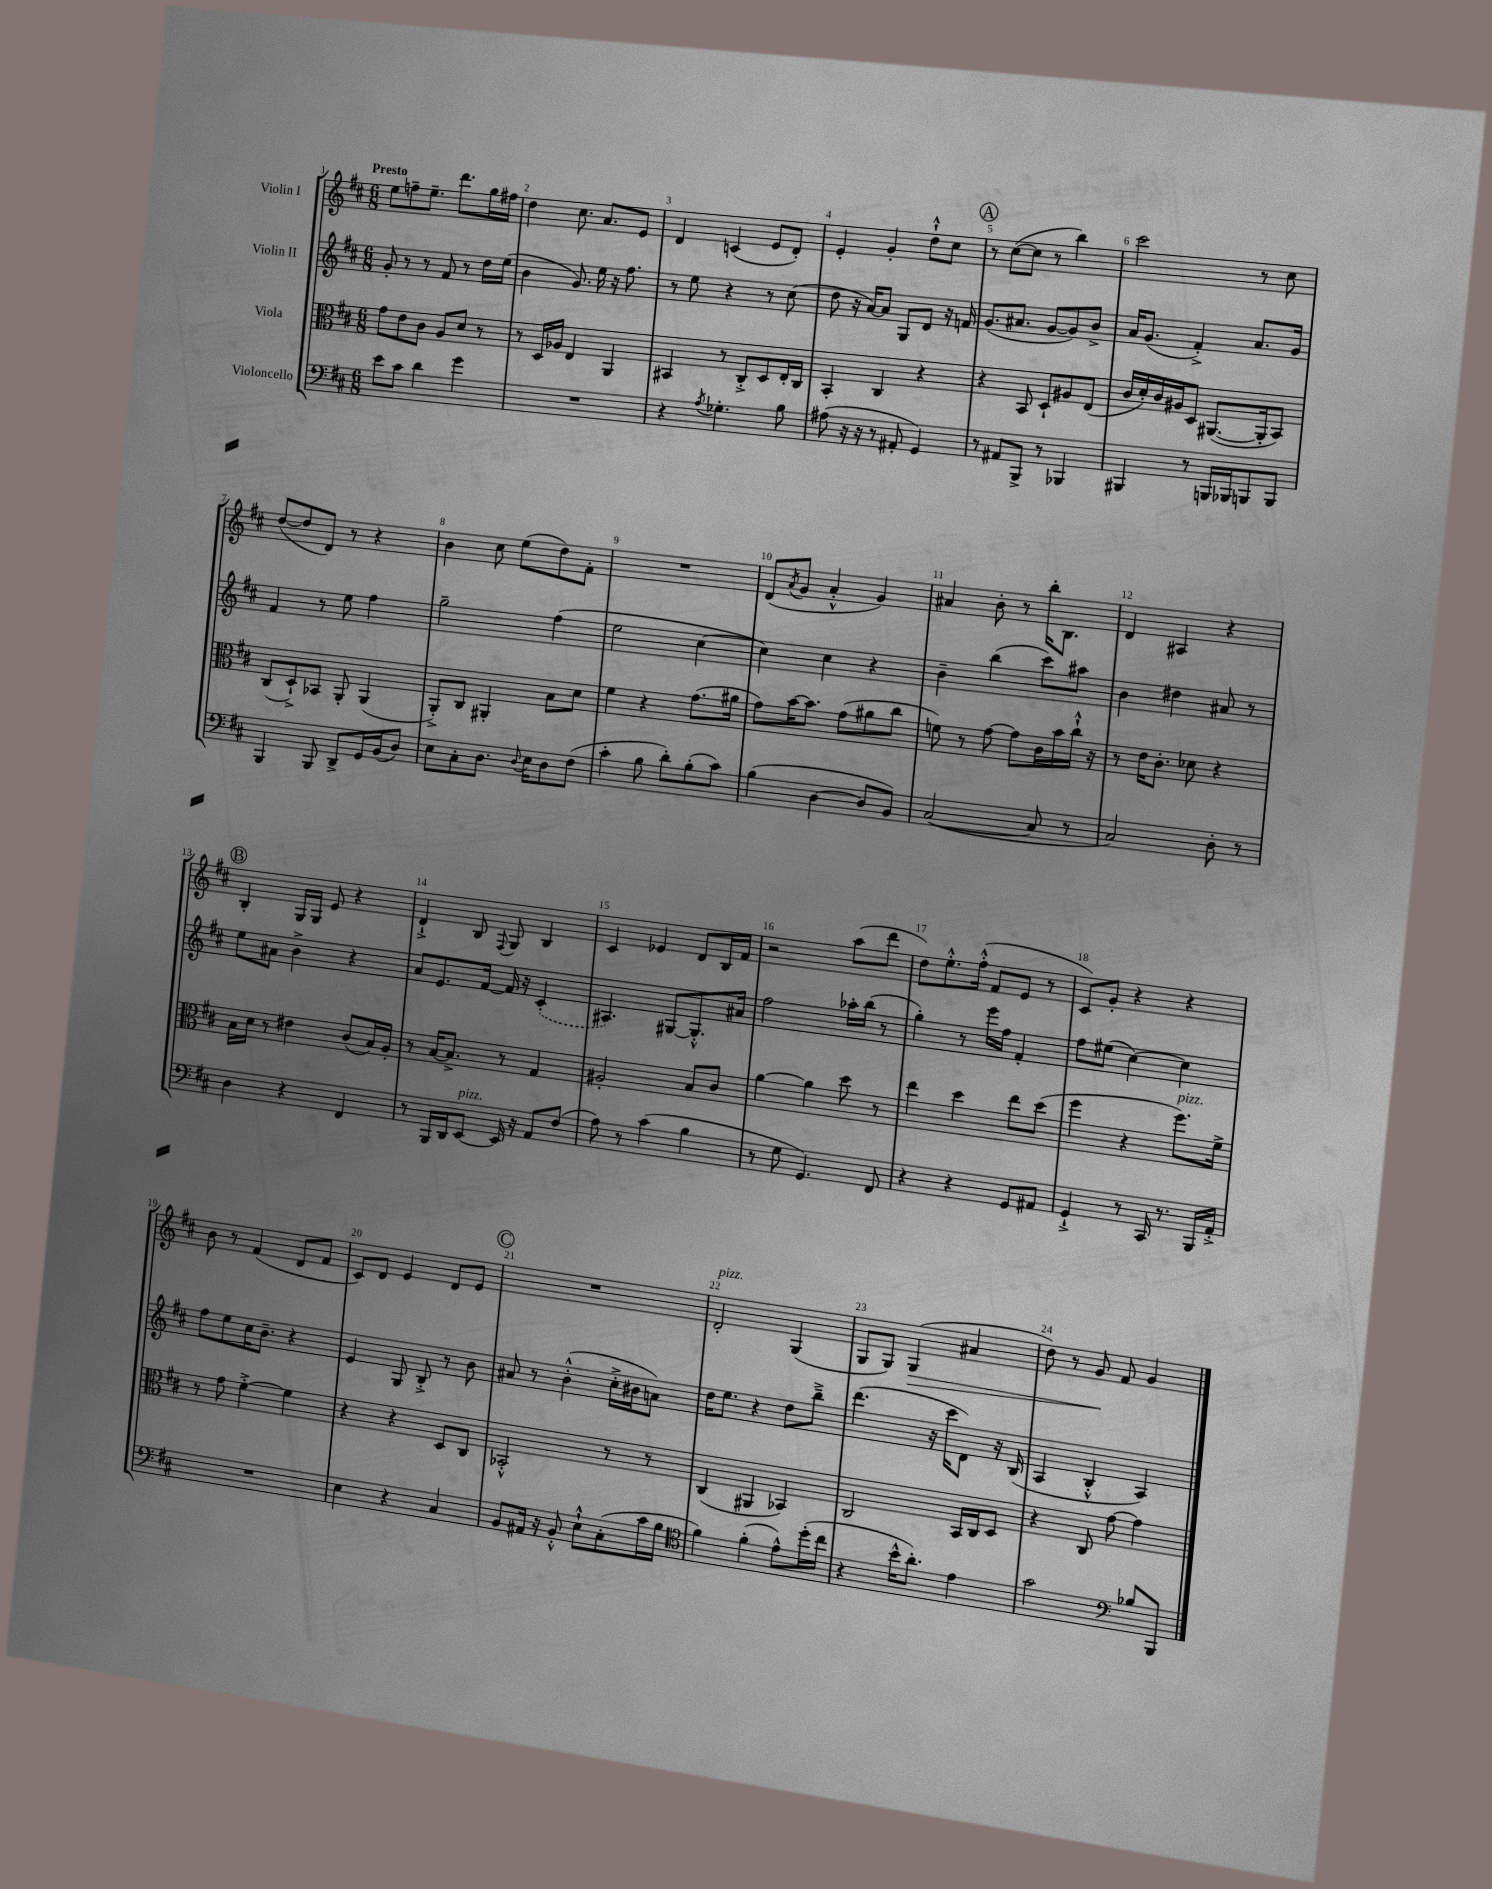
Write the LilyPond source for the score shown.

<<
\new StaffGroup <<
\new Staff = "s0" \with { instrumentName = "Violin I" } {
    \clef treble \key d \major \numericTimeSignature \time 6/8 \tempo "Presto"
    e''8 f''8-- e''8.-- d'''8. g''16 fis''16 |
    d''4 cis''8. a'8. e'8 |
    d'4 c'4( e'8 d'8-.) |
    e'4-. g'4-. d''8-!-^ cis''8 |
    \mark \markup { \circle "A" } r8 cis''8~( cis''8 r8 b''4) |
    cis'''2 r8 cis''8 |
    d''8~( d''8 d'8) r8 r4 |
    b'4 cis''8 e''8( d''8) fis'8-. |
    R2. |
    d'8( \acciaccatura { a'8 } g'8 a'4-.-^ g'4) |
    ais'4 b'8-. r8 b''16-. b8. |
    d'4 ais4 r4 |
    \mark \markup { \circle "B" } b4-. g16 g16 e'8 r4 |
    d'4-!-> b8 \appoggiatura { fis8 } g8 b4 |
    cis'4 ees'4 d'8 b16 fis'16 |
    r2 a''8( d'''8 |
    d''8) e''8.-.-^ fis''16-.-^( fis'8 e'8 r8 |
    cis'8) g'8-. r4 r4 |
    b'8 r8 fis'4( d'8 fis'8 |
    cis'8) d'8 e'4 d'8 e'8 |
    \mark \markup { \circle "C" } R2. |
    d'2-.^\markup { \italic "pizz." } g4( |
    g8 g8) g4\>( ais'4 |
    d''8) r8 g'8\! fis'8 g'4 \bar "|." |
}
\new Staff = "s1" \with { instrumentName = "Violin II" } {
    \clef treble \key d \major \numericTimeSignature \time 6/8
    g'8-. r8 r8 fis'8 r8 d''16 e''16( |
    b'4 g'8.) e''16 r16 fis''8. |
    r8 e''8 r4 r8 cis''8( |
    d''8 r16 a'16~) a'8 g8 d'8 r16 f'16 |
    \mark \markup { \circle "A" } g'8.( ais'8. g'8~ g'8) b'8-> |
    a'16 g'8.( fis'4-.->) a'8. g'16 |
    fis'4 r8 e''8 fis''4 |
    g''2-- fis''4( |
    e''2 cis''4~ |
    cis''4) cis''4 r4 |
    b'4-- b''4( cis'''8) ais''8 |
    b'4 dis''4 ais'8 r8 |
    \mark \markup { \circle "B" } e''8 ais'8 b'4-> r4 |
    a'8 e'8. fis'16~ fis'16 r16 \once \slurDashed cis'4-.( |
    ais4.) gis8~ gis8.-.-^ ais'16 |
    fis''2 aes''16-. b''16( r8 |
    g''4-.) r8 e'''16 fis''16 fis'4-. |
    fis''8 eis''8( cis''4~) cis''4 |
    fis''8 e''8 cis''16 b'8.-- r4 |
    e'4 g8 b8-.-> r8 b'8 |
    \mark \markup { \circle "C" } ais'8 r8 b'4-.-^( cis''16-.-> bis'16 a'8) |
    d''16 e''8. r4 d''8 b''8---> |
    d'''4.( r16 cis'''16 d'8) r16 b16( |
    a4 b4-.-^ a4) \bar "|." |
}
\new Staff = "s2" \with { instrumentName = "Viola" } {
    \clef alto \key d \major \numericTimeSignature \time 6/8
    g'8 e'8 cis'8 a8 d'8 r8 |
    r8 d16 aes16 e4 a,4 |
    bis,4 r8 cis8-.-> d8 e16-. cis16 |
    b,4-. cis4 r4 |
    \mark \markup { \circle "A" } r4 b,8 d8-! ais8 e8( |
    cis'16 d'16-.) cis'16 ais16 d8 ais,8.~( ais,16-. b,8) |
    cis8( d8-!->) bes,8 a,8-. a,4( |
    a,8-.->) cis8 ais,4-. b8 d'8 |
    fis'4 r4 g'8.( ais'16 |
    g'8) b'16~ b'8. g'8( ais'8 cis''8 |
    f'8) r8 g'8~ g'8 cis'16 b'16 cis''16-!-^ r16 |
    r8 e'16 cis'8.-. des'8 r4 |
    \mark \markup { \circle "B" } b16 d'16 r8 eis'4 cis'8( b16) a16-. |
    r8 b16~ b8.-> r8 g4 |
    ais2-. b8 cis'8 |
    a'4~ a'4 d''8 r8 |
    e''4 d''4 e''8 d''8( |
    fis''4 r4 fis''8.^\markup { \italic "pizz." }) fis'16-> |
    r8 g'8 fis'4~-.-> fis'4 |
    r4 r4 d8 cis8 |
    \mark \markup { \circle "C" } bes,2-.-^ r8 r8 |
    cis4( ais,4 bes,4) |
    cis2 b,16 cis16 d8 |
    r4 cis8 g'8~ g'4 \bar "|." |
}
\new Staff = "s3" \with { instrumentName = "Violoncello" } {
    \clef bass \key d \major \numericTimeSignature \time 6/8
    e'8 cis'8 d'4 g'4 |
    R2. |
    r4 \acciaccatura { a8 } ges4.-. b8 |
    ais8( r16 r16 r8 ais,8-. g,4) |
    \mark \markup { \circle "A" } r8 ais,8 b,,8-> r8 bes,,4 |
    bis,,4 r8 b,,16 bes,,16 b,,8 b,,8 |
    b,,4 b,,8 d,8-> g,16 b,16( d8) |
    e8 cis8-. d8. \appoggiatura { d8 } e16 d8 fis8( |
    cis'4-. b8 d'8-.) b8-.( cis'8) |
    b4( d4~ d8 b,8) |
    cis2~( cis8 r8 |
    cis2) d8-. r8 |
    \mark \markup { \circle "B" } d4 r4 fis,4 |
    r8 b,,16 d,16 e,8~^\markup { \italic "pizz." } e,16 r16 a,8 fis8( |
    a8) r8 cis'4( b4 |
    r8 g8 g,4.) fis,8 |
    r4 r4 g,8 ais,8 |
    g,4-!-> r8 cis,16 r8. b,,16 a,16-.-> |
    R2. |
    e4 r4 cis4 |
    \mark \markup { \circle "C" } b,8 ais,16 r16 b,8-.-^ e8-!-^ cis8-.( cis'16 b16 |
    \clef tenor fis'4) fis'4-.( e'8-^) d''16-.( cis''16 |
    r4 b'16-^ a'8.-.) e'4 |
    g'2 \clef bass bes8 b,,8 \bar "|." |
}
>>
>>
\layout { \context { \Score \override BarNumber.break-visibility = ##(#f #t #t) barNumberVisibility = #all-bar-numbers-visible } }
